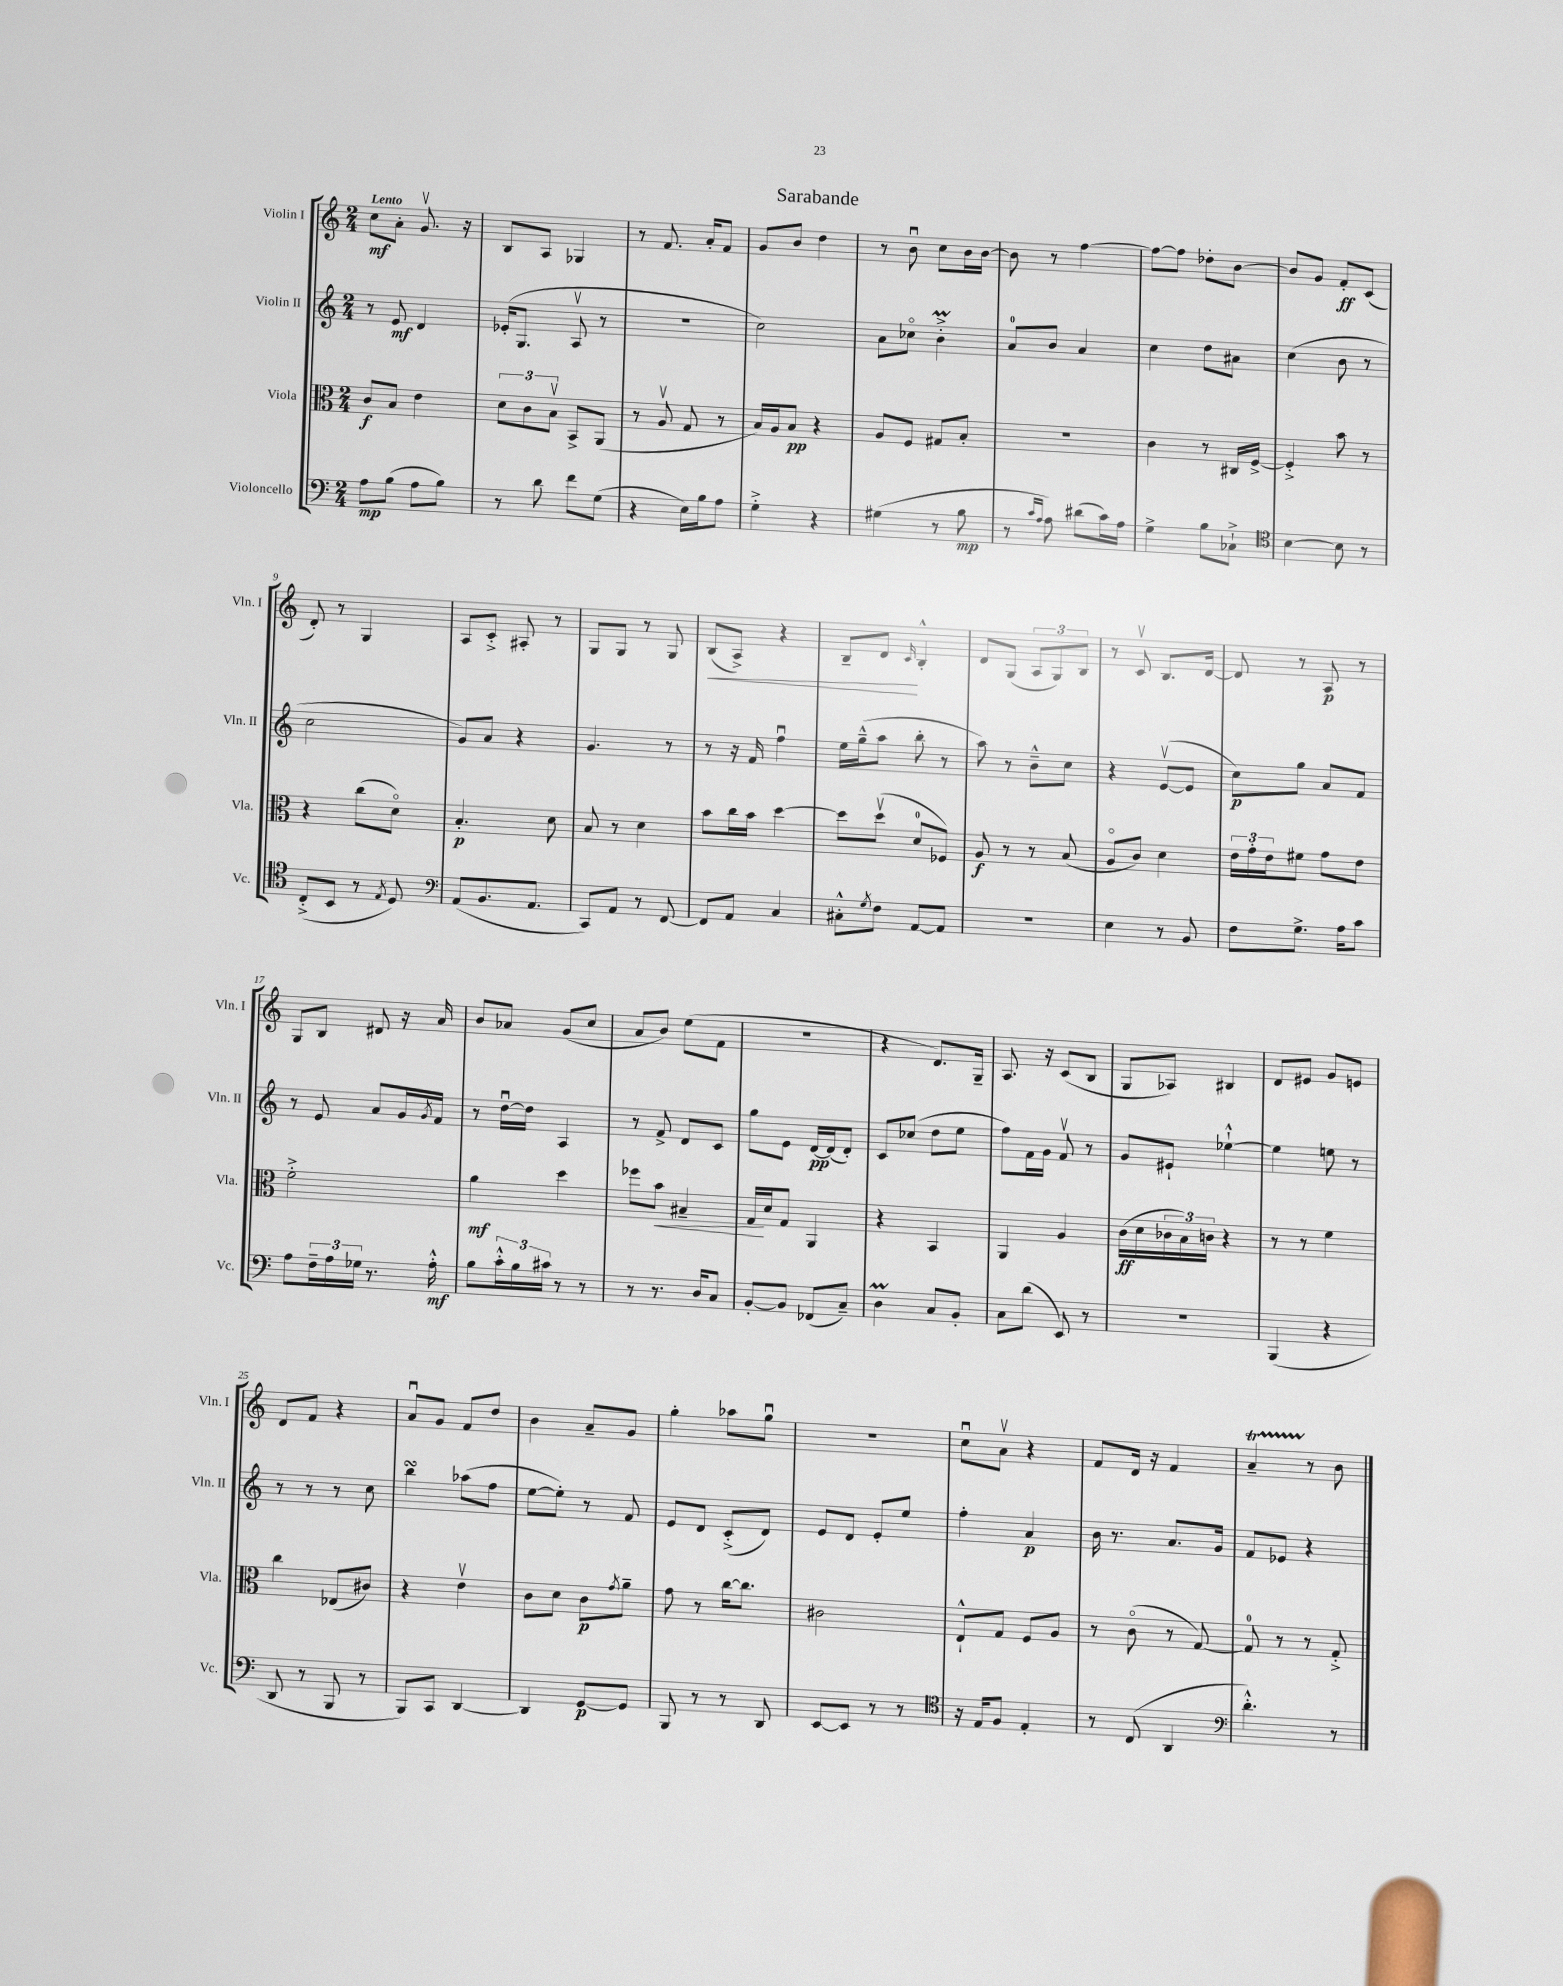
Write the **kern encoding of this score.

**kern	**kern	**kern	**kern
*staff4	*staff3	*staff2	*staff1
*clefF4	*clefC3	*clefG2	*clefG2
*k[]	*k[]	*k[]	*k[]
*M2/4	*M2/4	*M2/4	*M2/4
8A	8c	8r	8cc
(8B	8B	8e	8a'
8A	4e	4d	8.gv
8B)	.	.	.
.	.	.	16r
=	=	=	=
8r	12d	(16e-'	8B
.	.	8.G	.
.	12c	.	.
8d	.	.	8A
.	12Bv	.	.
8f	8BB^	8Av	4G-
(8G	(8AA	8r	.
=	=	=	=
4r	8r	2r	8r
.	8Av	.	8.f
16E)	8G	.	.
16B	.	.	16a'
8A	8r	.	8f
=	=	=	=
4G'^	16B)	2cc)	8g
.	16A	.	.
.	8B	.	8b
4r	4r	.	4dd
=	=	=	=
(4G#	8A	8a	8r
.	8F	8cc-o	8bu
8r	8G#	4b'^	8cc
8B	8B'	.	16b
.	.	.	[16b
=	=	=	=
8r	2r	8a	8b]
16qqc	.	.	.
16qqA	.	.	.
8A)	.	8b	8r
(8d#	.	4a	[4ff
16c)	.	.	.
16A	.	.	.
=	=	=	=
4G^	4c	4cc	8ff_
.	.	.	8ff]
8B	8r	8dd	8dd-'
8C-`^	16C#	8a#	[8b
.	[16F^	.	.
=	=	=	=
*clefC4	*	*	*
[4B	4F'^]	(4cc	8b]
.	.	.	8g
8B]	8b	8b	8f'
8r	8r	8r	(8c
=	=	=	=
(8C'^	4r	2cc	8d')
8BB	.	.	8r
8r	(8cc	.	4G
8qE	.	.	.
8D)	8do)	.	.
=	=	=	=
*clefF4	*	*	*
(8AA	4.B'	8g)	8A
8.BB	.	8a	8c'^
.	.	4r	8A#'
8.AA	.	.	.
.	8d	.	8r
=	=	=	=
8CC)	8B	4.g	8G
8AA	8r	.	8G
8r	4d	.	8r
[8FF	.	8r	8G
=	=	=	=
8FF]	8b	8r	(8B
8AA	16cc	16r	8A^)
.	16b	16f	.
4C	[4dd	4ffu	4r
=	=	=	=
8C#'^^	8dd]	16ee	8B~
.	.	(16gg~^^	.
8qG	.	.	.
8F	(8ddv	8aa	8d
.	.	.	16qqc
[8AA	8d	8bb'	4B'^^
8AA]	8F-)	8r	.
=	=	=	=
2r	8A	8aa)	8d
.	8r	8r	(8G
.	8r	8b~^^	12A
.	.	.	12G)
.	(8B	8cc	.
.	.	.	12B
=	=	=	=
4E	8Ao	4r	8r
.	8c)	.	8cv
8r	4d	([8ev	8.B
8BB	.	8e]	.
.	.	.	[16d
=	=	=	=
8F	24e	8cc)	8d]
.	24g'	.	.
.	24e	.	.
8.G^	8f#	8gg	8r
.	8g	8a	8A
16A	.	.	.
8c	8e	8f	8r
=	=	=	=
8A	2f'^	8r	8G
24F~	.	8e	8B
24A	.	.	.
24G-	.	.	.
8.r	.	8a	8d#
.	.	16g	16r
.	.	8qg	.
16A'^^	.	16f	16a
=	=	=	=
8B	4a	8r	8b
24c'^^	.	[16ddu	8a-
24B	.	.	.
.	.	16dd]	.
24c#	.	.	.
8r	4dd	4A	(8g
8r	.	.	8cc
=	=	=	=
8r	8ff-	8r	8a
8.r	8b	8f^	8b)
.	4B#~	8d	(8ee
16D	.	.	.
8C	.	8c	8f
=	=	=	=
[8BB'	16G	8gg	2r
.	16d	.	.
8BB]	8G	8e	.
(8FF-	4AA	[16d	.
.	.	(16d]	.
8C~)	.	8d')	.
=	=	=	=
4D	4r	8c	4r
.	.	(8cc-	.
8C	4BB	8dd	8.d)
8BB'	.	8ee	.
.	.	.	16G~
=	=	=	=
8C	4AA	8ff)	8.A
(8d	.	16f	.
.	.	16g	16r
8EE)	4A	8fv	(8c
8r	.	8r	8B
=	=	=	=
2r	(16c	8g	8G
.	16d	.	.
.	24c-	8e#`	8A-)
.	24B)	.	.
.	24c	.	.
.	4r	[4ee-`^^	4B#
=	=	=	=
(4BBB	8r	4ee-]	8d
.	8r	.	8e#
4r	4f	8ee	8g
.	.	8r	8e
=	=	=	=
8DD	4cc	8r	8d
8r	.	8r	8f
8BBB	(8E-	8r	4r
8r	8c#)	8cc	.
=	=	=	=
8BBB)	4r	4bb	8au
8CC	.	.	8g
[4DD	4ev	(8aa-	8f
.	.	8ff	8dd
=	=	=	=
4DD]	8c	[8ee	4b
.	8d	8ee'])	.
[8GG	8c	8r	8a~
.	8qg	.	.
8GG]	8a~	8f	8g
=	=	=	=
8BBB	8g	8e	4gg'
8r	8r	8d	.
8r	[16cc	(8c'^	8aa-
.	8.cc]	.	.
8DD	.	8d)	8ggu
=	=	=	=
[8EE	2c#	8e	2r
8EE]	.	8d	.
8r	.	8e'	.
8r	.	8ee	.
=	=	=	=
*clefC4	*	*	*
16r	8E`^^	4ff'	8ccu
16E	.	.	.
8F	8G	.	8av
4E'	8F	4a	4r
.	8A	.	.
=	=	=	=
8r	8r	16b	8f
.	.	8.r	.
(8C	(8co	.	16d
.	.	.	16r
4AA	8r	8.a	4f
.	[8G)	.	.
.	.	16g	.
=	=	=	=
*clefF4	*	*	*
4.d'^^)	8G]	8f	4a~
.	8r	8e-	.
.	8r	4r	8r
8r	8G'^	.	8b
==	==	==	==
*-	*-	*-	*-
